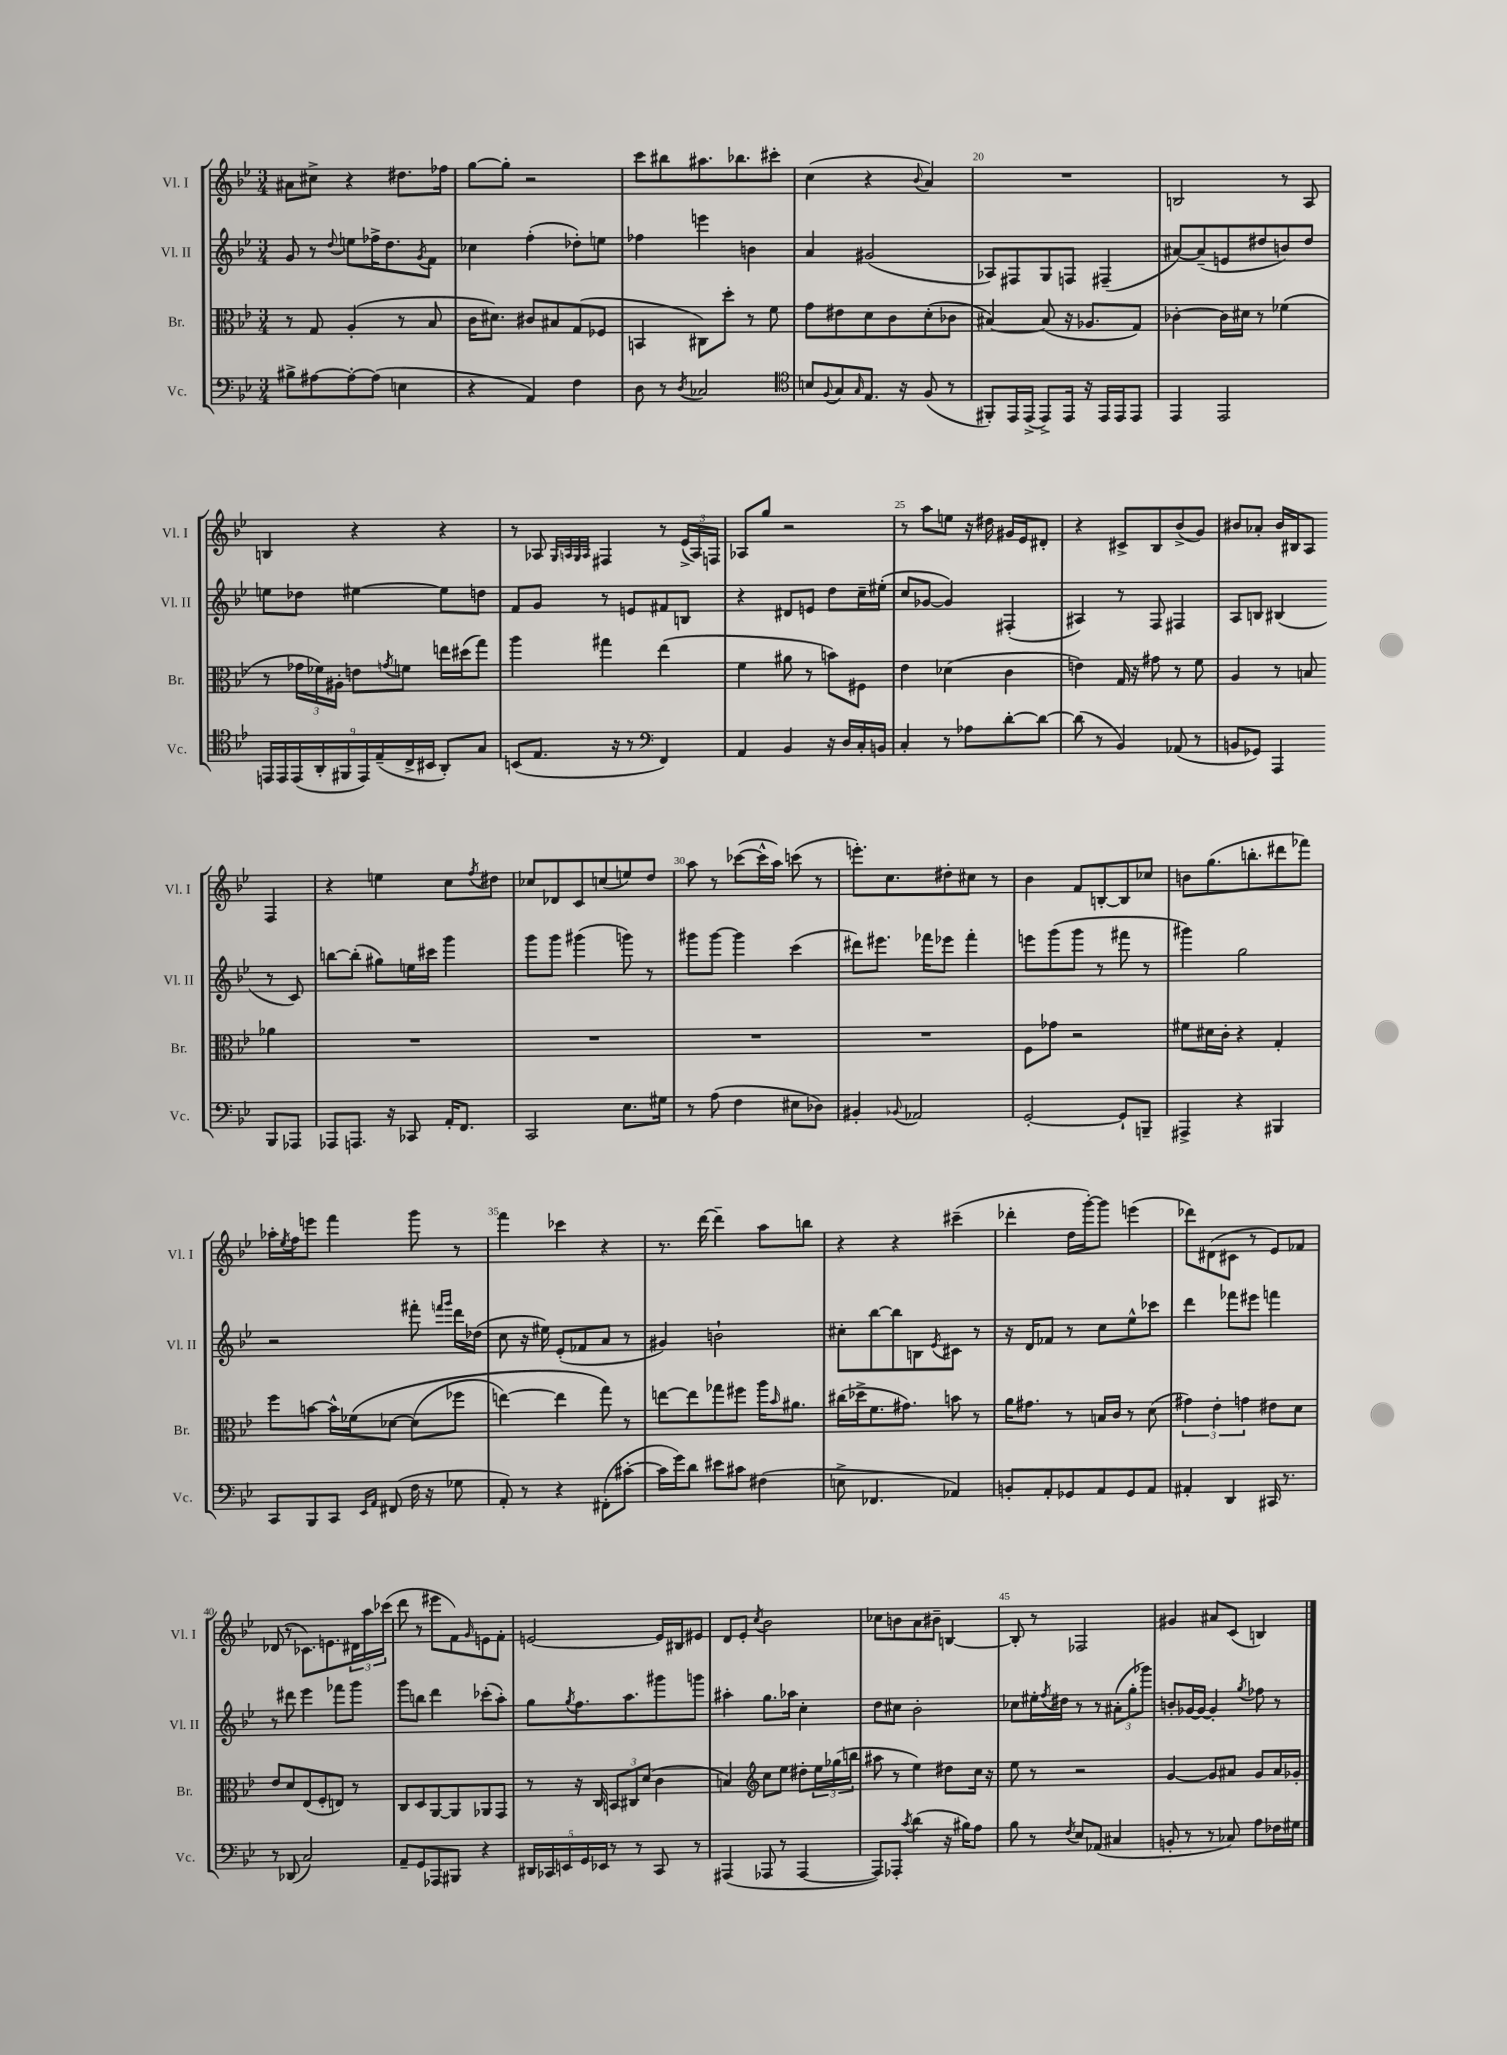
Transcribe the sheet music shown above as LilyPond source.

<<
\new StaffGroup <<
\new Staff = "s0" \with { instrumentName = "Vl. I" shortInstrumentName = "Vl. I" } {
    \clef treble \key bes \major \numericTimeSignature \time 3/4
    ais'8 cis''8-> r4 dis''8. fes''16 |
    g''8~ g''8-. r2 |
    c'''8 bis''8 ais''8. bes''8. cis'''8-. |
    c''4( r4 \appoggiatura { bes'8 } a'4) |
    R2. |
    b2 r8 a8 |
    b4 r4 r4 |
    r8 aes8 \grace { g32 a32 g32 a32 } fis4 r8 \tuplet 3/2 { ees'16->( a16) f16 } |
    aes8 g''8 r2 |
    r8 a''8 e''8 r16 dis''16 gis'16 ees'16 dis'8-. |
    r4 cis'8-> bes8 bes'8->( g'8) |
    bis'8 aes'8-. bis'16 bis16 a8 f4 |
    r4 e''4 c''8 \acciaccatura { f''8 } dis''8 |
    ces''8 des'8 c'8 c''8( e''8) d''8 |
    a''8 r8 ces'''8~( ces'''16-^ a''16) c'''8( r8 |
    e'''8.-.) c''8. dis''8-. cis''8 r8 |
    bes'4 f'8 b8~-. b8 ces''8 |
    b'8 g''8.( b''8.-. dis'''8 fes'''8) |
    aes''16-. \acciaccatura { ees''8 } f''16 e'''8 f'''4 g'''8 r8 |
    f'''4 ces'''4 r4 |
    r8. d'''16~ d'''4-- a''8 b''8 |
    r4 r4 cis'''4--( |
    des'''4-. d''16 g'''16~-.) g'''8 e'''4( |
    des'''8) dis'8( cis'8 r8 ees'8) fes'8 |
    des'8( r8 ces'8.) e'8. \tuplet 3/2 { dis'16 a''16 ces'''16( } |
    d'''8 r8 eis'''8 f'8) \grace { g'16 } e'8 f'8-. |
    e'2~ e'16 bis16 eis'8 |
    d'8 ees'8-. \acciaccatura { c''8 } bes'2 |
    ces''8 b'8 a'8 bis'8-- b4~ |
    b8-. r8 fes2 |
    gis'4 ais'8 c'8( b4) \bar "|." |
}
\new Staff = "s1" \with { instrumentName = "Vl. II" shortInstrumentName = "Vl. II" } {
    \clef treble \key bes \major \numericTimeSignature \time 3/4
    g'8 r8 \appoggiatura { d''8 } e''8 fes''16-> d''8. \acciaccatura { g'8 } f'8 |
    ces''4 f''4-.( des''8-.) e''8 |
    fes''4 e'''4 b'4 |
    a'4 gis'2( |
    aes8) fis8 g8 f8 fis4--( |
    ais'8~) ais'8--( e'8 dis''8 b'8) dis''8 |
    e''8 des''8 eis''4~ eis''8 d''8 |
    f'8 g'8 r8 e'8 fis'8 b8 |
    r4 dis'8 e'8 d''8 c''16-- eis''16-.( |
    c''8 ges'8~ ges'4) fis4-.( |
    ais4) r8 f8 fis4 |
    a8 b8 bis4( r8 c'8) |
    b''8~ b''8-.( gis''8) e''16 cis'''16 g'''4 |
    g'''8 g'''8 gis'''4( g'''8) r8 |
    gis'''8 gis'''8~ gis'''4 c'''4( |
    dis'''8) eis'''8. fes'''16 ees'''8 fes'''4-. |
    e'''8 g'''8( g'''8 r8 fis'''8 r8 |
    gis'''4) g''2 |
    r2 fis'''8-. \grace { f'''16 g'''16 } d'''16 des''16( |
    c''8 r16 eis''16) ees'8-.( fes'8 a'8 r8 |
    gis'4) b'2-! |
    cis''8-. bes''8~ bes''8 b8 \acciaccatura { ees'8 } cis'8 r8 |
    r16 d'16 fes'8 r8 c''8 ees''8-^ ces'''8 |
    d'''4 fes'''8 eis'''8 f'''4 |
    r8 dis'''8 ees'''4 fes'''8 g'''8 |
    g'''8 b''8 d'''4 ces'''8-.( a''8-.) |
    g''8 \acciaccatura { g''8 } f''8. a''8. gis'''8 g'''8 |
    ais''4-. g''8. aes''16 c''4-. |
    d''8 cis''8 bes'2-. |
    ces''8 eis''16-. \acciaccatura { f''8 } dis''16 r8 r8 \tuplet 3/2 { ais'8-.( g''8-. ges'''8) } |
    b'8-. ges'16~ ges'16~ ges'4-. \acciaccatura { g''8 } fes''8 r8 \bar "|." |
}
\new Staff = "s2" \with { instrumentName = "Br." shortInstrumentName = "Br." } {
    \clef alto \key bes \major \numericTimeSignature \time 3/4
    r8 g8 a4-.( r8 bes8 |
    c'16 dis'8.) cis'8 bis8 g8( fes8 |
    b,4 cis8) d''8-. r8 f'8 |
    g'8 eis'8 d'8 c'8 d'8-.( ces'8 |
    bis4~) bis8( r16 aes8. g8) |
    ces'4~-. ces'16 dis'16 r8 fes'4( |
    r8 \tuplet 3/2 { ges'16 fes'16) ais16-. } e'8 \acciaccatura { g'8 } f'8 e''16 dis''16( g''8) |
    a''4 gis''4 ees''4( |
    f'4 ais'8 r8 b'8) fis8 |
    ees'4 des'4( c'4 |
    e'4) g16 r16 gis'8 r8 f'8 |
    a4 r8 b8 aes'4 |
    R2. |
    R2. |
    R2. |
    R2. |
    f8 ges'8 r2 |
    fis'8 dis'16 c'16-. r4 g4-. |
    f''8 b'8~ b'16-^ fes'16\( des'8~ des'8( fes''8 |
    e''4~) e''4 g''8\) r8 |
    e''8~ e''8 ges''8 fis''8 a''16 \grace { bes'16 } ais'8. |
    cis''16( des''16-> f'8. gis'8.) b'8 r8 |
    a'16 gis'8. r8 b16 c'16 r8 d'8( |
    \tuplet 3/2 { gis'4) ees'4-. g'4 } eis'8 d'8 |
    ees'8 d'8 ees8( f8-. e8) r8 |
    c8 d8 a,8~ a,8 aes,8 g,8 |
    r8 r16 c16 \tuplet 3/2 { b,8 cis8 d'8( } c'4 |
    b4) \clef treble c''8 ees''8 dis''8-. \tuplet 3/2 { ees''16 ges''16( b''16 } |
    ais''8 r8 ees''4) dis''8 c''16 r16 |
    ees''8 r8 r2 |
    g'4~ g'8 ais'8 g'8 ais'16 ges'16-. \bar "|." |
}
\new Staff = "s3" \with { instrumentName = "Vc." shortInstrumentName = "Vc." } {
    \clef bass \key bes \major \numericTimeSignature \time 3/4
    bis8-> ais8~ ais8~-. ais8( e4 |
    r4 a,4) f4 |
    d8 r8 \acciaccatura { d8 } ces2 |
    \clef tenor b8 \appoggiatura { f8 } g8 \grace { g16 } ees8. r16 f8( r8 |
    fis,8-.) ees,16 ees,16->( ees,8->) ees,16 r16 ees,16 ees,16 ees,8 |
    ees,4 ees,2 |
    \tuplet 9/8 { e,16 e,16 e,16( a,16-. fis,16 e,16) ees16--( c16-> bis,16 } a,8-.) g8 |
    b,8( ees8. r16 r8 \clef bass f,4) |
    a,4 bes,4 r16 d16 c16-. b,16 |
    c4-. r8 aes8 d'8~-. d'8~ |
    d'8( r8 bes,4) aes,8( r8 |
    b,8 ges,8) a,,4 bes,,8 aes,,8 |
    aes,,8 a,,8. r16 ces,8 a,16-. f,8. |
    c,2 ees8. gis16 |
    r8 a8( f4 eis8 des8) |
    bis,4-. \appoggiatura { bes,8 } aes,2 |
    g,2~-. g,8-! b,,8-- |
    ais,,4-> r4 bis,,4 |
    c,8 bes,,8 c,8 \grace { ees,16 a,16 } fis,8( f16 r16 ges8 |
    a,8-.) r8 r4 fis,8-.( cis'8~-. |
    cis'16 g'16) d'8 eis'8 cis'8 fis4( |
    e8-> fes,4. aes,4) |
    b,8-. a,8-. ges,8 a,8 ges,8 a,8 |
    ais,4-. d,4 cis,16 r8. |
    r8 des,8( c2) |
    a,8-- g,8 aes,,8 bis,,8 r4 |
    \tuplet 5/4 { dis,16 ces,16 e,16 g,16 ees,16 } r8 r8 ces,8 r8 |
    ais,,4( aes,,8 r8 aes,,4~ |
    aes,,8) aes,,8-. \acciaccatura { c'8 } d'4( r16 bis16) a8 |
    bes8 r8 \acciaccatura { f8 } ees8 aes,8( cis4 |
    b,8-. r8 r8 ces8) a8 fes16 gis16 \bar "|." |
}
>>
>>
\layout { \context { \Score currentBarNumber = #16 \override BarNumber.break-visibility = ##(#f #t #t) barNumberVisibility = #(every-nth-bar-number-visible 5) } }
